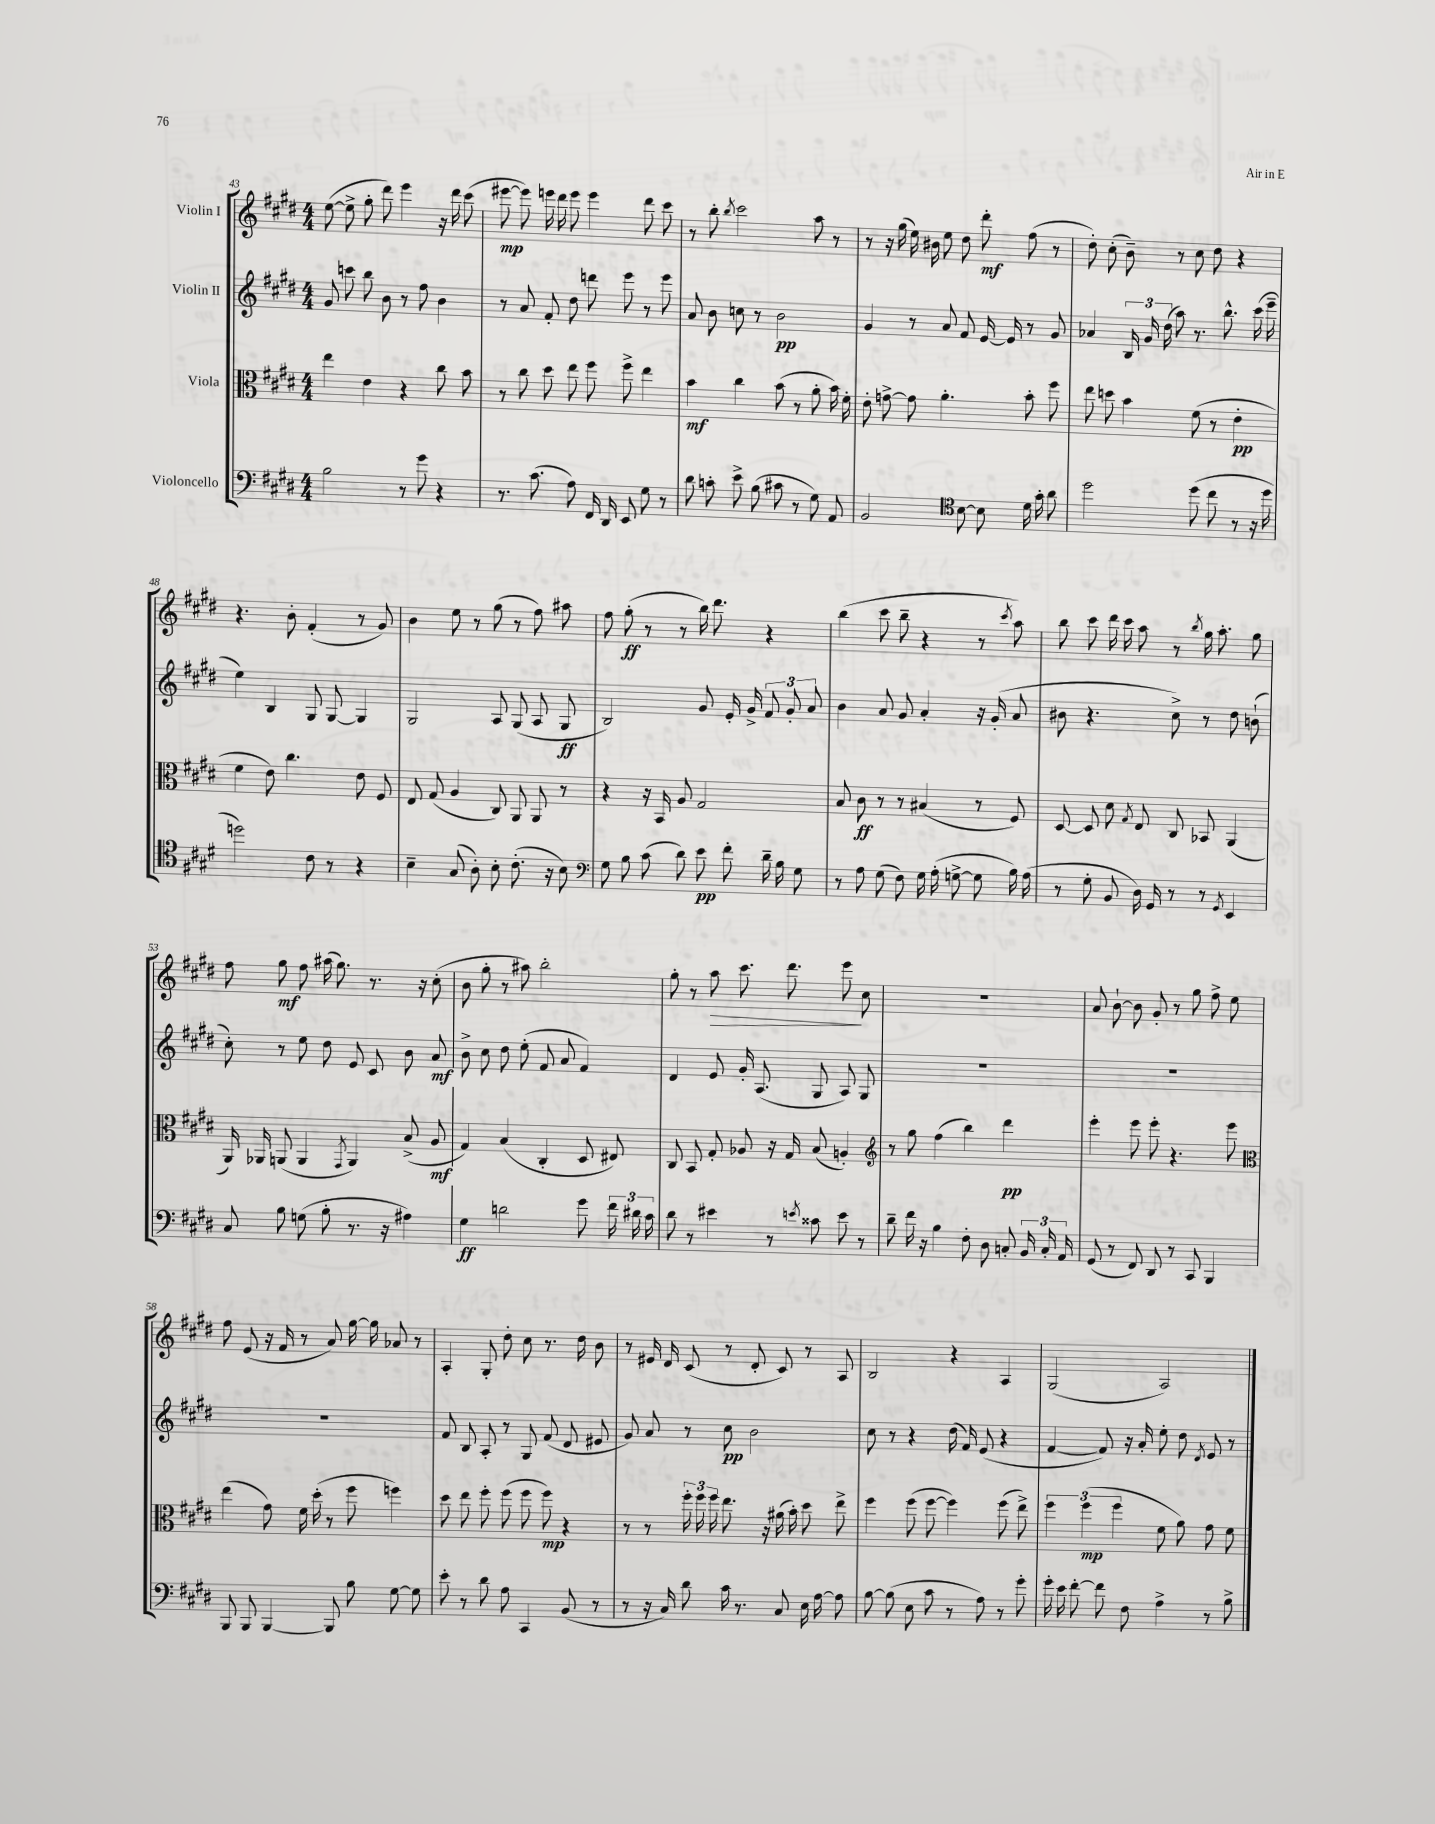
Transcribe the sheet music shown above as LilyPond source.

<<
\new StaffGroup <<
\new Staff = "s0" \with { instrumentName = "Violin I" } {
    \clef treble \key e \major \numericTimeSignature \time 4/4
    \autoBeamOff e''8~( e''8-> gis''8-. dis'''8) e'''4 r16 dis'''16 cis'''8( |
    eis'''8~\mp eis'''8) e'''16 dis'''16 e'''8 e'''4 dis'''8 cis'''8 |
    r8 b''8-. \acciaccatura { b''8 } cis'''2 a''8 r8 |
    r8 r16 gis''16( e''16) bis'16 e''8 dis''8 dis'''8-.\mf fis''8( r8 |
    dis''8-.) cis''8-.( b'8--) r8 cis''8 dis''8 r4 |
    r4. b'8-. fis'4-.( r8 gis'8) |
    b'4 e''8 r8 gis''8( r8 fis''8) ais''8 |
    fis''8 gis''8-.\ff( r8 r8 b''16) dis'''8. r4 |
    b''4( cis'''8 b''8-- r4 r8 \acciaccatura { cis'''8 } a''8) |
    b''8 cis'''8 dis'''16 cis'''16 a''8 r8 \acciaccatura { b''8 } gis''16 a''8.-. gis''8 |
    fis''8 gis''8\mf fis''8 ais''16( gis''8.) r8. r16 cis''8-.( |
    b'8 gis''8-. r8 ais''8) b''2-. |
    gis''8-. r8 a''8\> cis'''8. dis'''8. e'''8\! cis''8 |
    R1 |
    a'8 b'8~-! b'8 gis'8-. r8 gis''8 fis''8-> e''8 |
    fis''8 e'8( r16 fis'16 r8 a'8) gis''16~ gis''16 aes'8 r8 |
    a4-. gis8-. dis''8-. cis''8 r8. dis''16 b'8 |
    r8 eis'16 dis'16 cis'8( r8 dis'8-. cis'8) r8 a8 |
    b2 r4 a4 |
    gis2( a2) \bar "|." |
}
\new Staff = "s1" \with { instrumentName = "Violin II" } {
    \clef treble \key e \major \numericTimeSignature \time 4/4
    \autoBeamOff gis'8 c'''8 b''8 b'8 r8 fis''8 b'4 |
    r8 a'8 fis'8-. dis''8 d'''8 e'''8 r8 e'''8 |
    a'8 b'8 c''8 r8 b'2\pp |
    gis'4 r8 a'8 fis'8 e'16~ e'16 r8 gis'8 |
    aes'4 \tuplet 3/2 { b16 gis'16 dis''16( } a''8) r8. b''8.-^ cis'''16( e'''16-- |
    e''4) b4 gis8 gis8~ gis4 |
    gis2 a8 gis8( a8 gis8\ff |
    b2) gis'8 e'16-. gis'16-> \tuplet 3/2 { fis'8 gis'8-. a'8 } |
    b'4 a'8 gis'8 a'4-. r16 gis'16-.( a'8 |
    bis'8 r4. cis''8->) r8 dis''8 b'8-!( |
    cis''8-.) r8 e''8 dis''8 e'8 cis'8 b'8 a'8\mf |
    b'8-> cis''8 dis''8 e''8-.( fis'8 a'8 fis'4) |
    dis'4 e'8 gis'16-. a8.( gis8 a8) gis8 |
    R1 |
    R1 |
    R1 |
    fis'8 b8 a8-. r8 gis8 fis'8( dis'8 eis'8 |
    gis'8) a'8 r8 cis''8\pp b'2 |
    cis''8 r8 r4 dis''16( fis'16) e'8( r4 |
    fis'4~ fis'8) r16 a'16-. e''8-. dis''8 \acciaccatura { dis'8 } e'8 r8 \bar "|." |
}
\new Staff = "s2" \with { instrumentName = "Viola" } {
    \clef alto \key e \major \numericTimeSignature \time 4/4
    \autoBeamOff e''4 e'4 r4 cis''8 b'8 |
    r8 cis''8 dis''8 e''8 fis''8 fis''8-> e''4 |
    b'4\mf cis''4 b'8( r8 a'8-. b'16) fis'16-. |
    e'8-. g'8~-> g'8 a'4.-. b'8-. fis''8 |
    e''8 d''8 b'4 fis'8( r8 e'4-.\pp |
    fis'4 e'8) cis''4. e'8 fis8 |
    e8 gis8( a4 cis8) a,8 a,8 r8 |
    r4 r16 b,16 a8 gis2 |
    b8 cis'8\ff r8 r8 bis4( r8 fis8) |
    dis8~ dis8 dis'8 \acciaccatura { gis8 } e8 cis8 bes,8 a,4( |
    a,16) aes,16 a,8( a,4 \acciaccatura { gis,8 } a,4) b8->( a8\mf |
    gis4) b4( cis4-. dis8 eis8) |
    cis8 b,8 gis8-. aes8 r16 gis16 b8( a4-.) |
    \clef treble r8 gis''8 fis''4( b''4) dis'''4\pp |
    e'''4-. e'''8 e'''8-. r4. e'''8 |
    \clef alto e''4( gis'8) fis'16 dis''16-.( r8 fis''8 f''4) |
    dis''8 e''8 fis''8-. fis''8( fis''8 fis''8\mp) r4 |
    r8 r8 \tuplet 3/2 { fis''16-. fis''16 fis''16 } e''8. r16 ais'16( b'16-.) dis''8 e''8-> |
    fis''4 fis''8( fis''8~ fis''4) fis''8( e''8->) |
    \tuplet 3/2 { fis''4 fis''4\mp( fis''4 } fis'8 a'8) gis'8 fis'8 \bar "|." |
}
\new Staff = "s3" \with { instrumentName = "Violoncello" } {
    \clef bass \key e \major \numericTimeSignature \time 4/4
    \autoBeamOff b2 r8 gis'8 r4 |
    r8. cis'8.( a8) fis,16 dis,16 e,8 gis8 r8 |
    dis'8 c'8-. e'8-> b8( cis'8 r8 gis8) a,8 |
    b,2 \clef tenor b8~ b8 dis'16 gis'16-. a'8 |
    dis''2 dis''8( cis''8 r8 r16 dis''16 |
    d''2) cis'8 r8 r4 |
    b4-- gis8( a8-.) b8-. cis'8.-.( r16 b8) |
    \clef bass gis8 b8 cis'8( dis'8) e'8\pp fis'8-. dis'16-- b16 gis8 |
    r8 a8 gis8( fis8) gis16 a16-.( g8~-> g8 b16) a16( |
    r8 gis8-. b,8 dis16) gis,16 r8 r8 \acciaccatura { gis,8 } e,4 |
    cis8 b8 g8( b8-. r8. r16 ais4) |
    gis4\ff d'2 gis'8 \tuplet 3/2 { fis'16 dis'16 cis'16 } |
    dis'8 r8 eis'4 r8 \acciaccatura { e'8 } cisis'8 e'8 r8 |
    dis'8-- fis'16 r16 b4 fis8-. dis8 c8-. \tuplet 3/2 { b,16 c16-. a,16 } |
    gis,8( r8 fis,8) dis,8 r8 cis,8 b,,4 |
    b,,8 b,,8 b,,4~ b,,8 b8 gis8~ gis8 |
    e'8-. r8 dis'8 a8 cis,4 b,8( r8 |
    r8 r16 cis16) dis'8 cis'16 r8. cis8 e16 a16~ a8 |
    b8~ b8( e8 cis'8 r8 a8) r8 gis'8-. |
    gis'16-. e'16 fis'8~-. fis'8 fis8 a4-> r8 b8-> \bar "|." |
}
>>
>>
\layout { \context { \Score currentBarNumber = #43 } }
